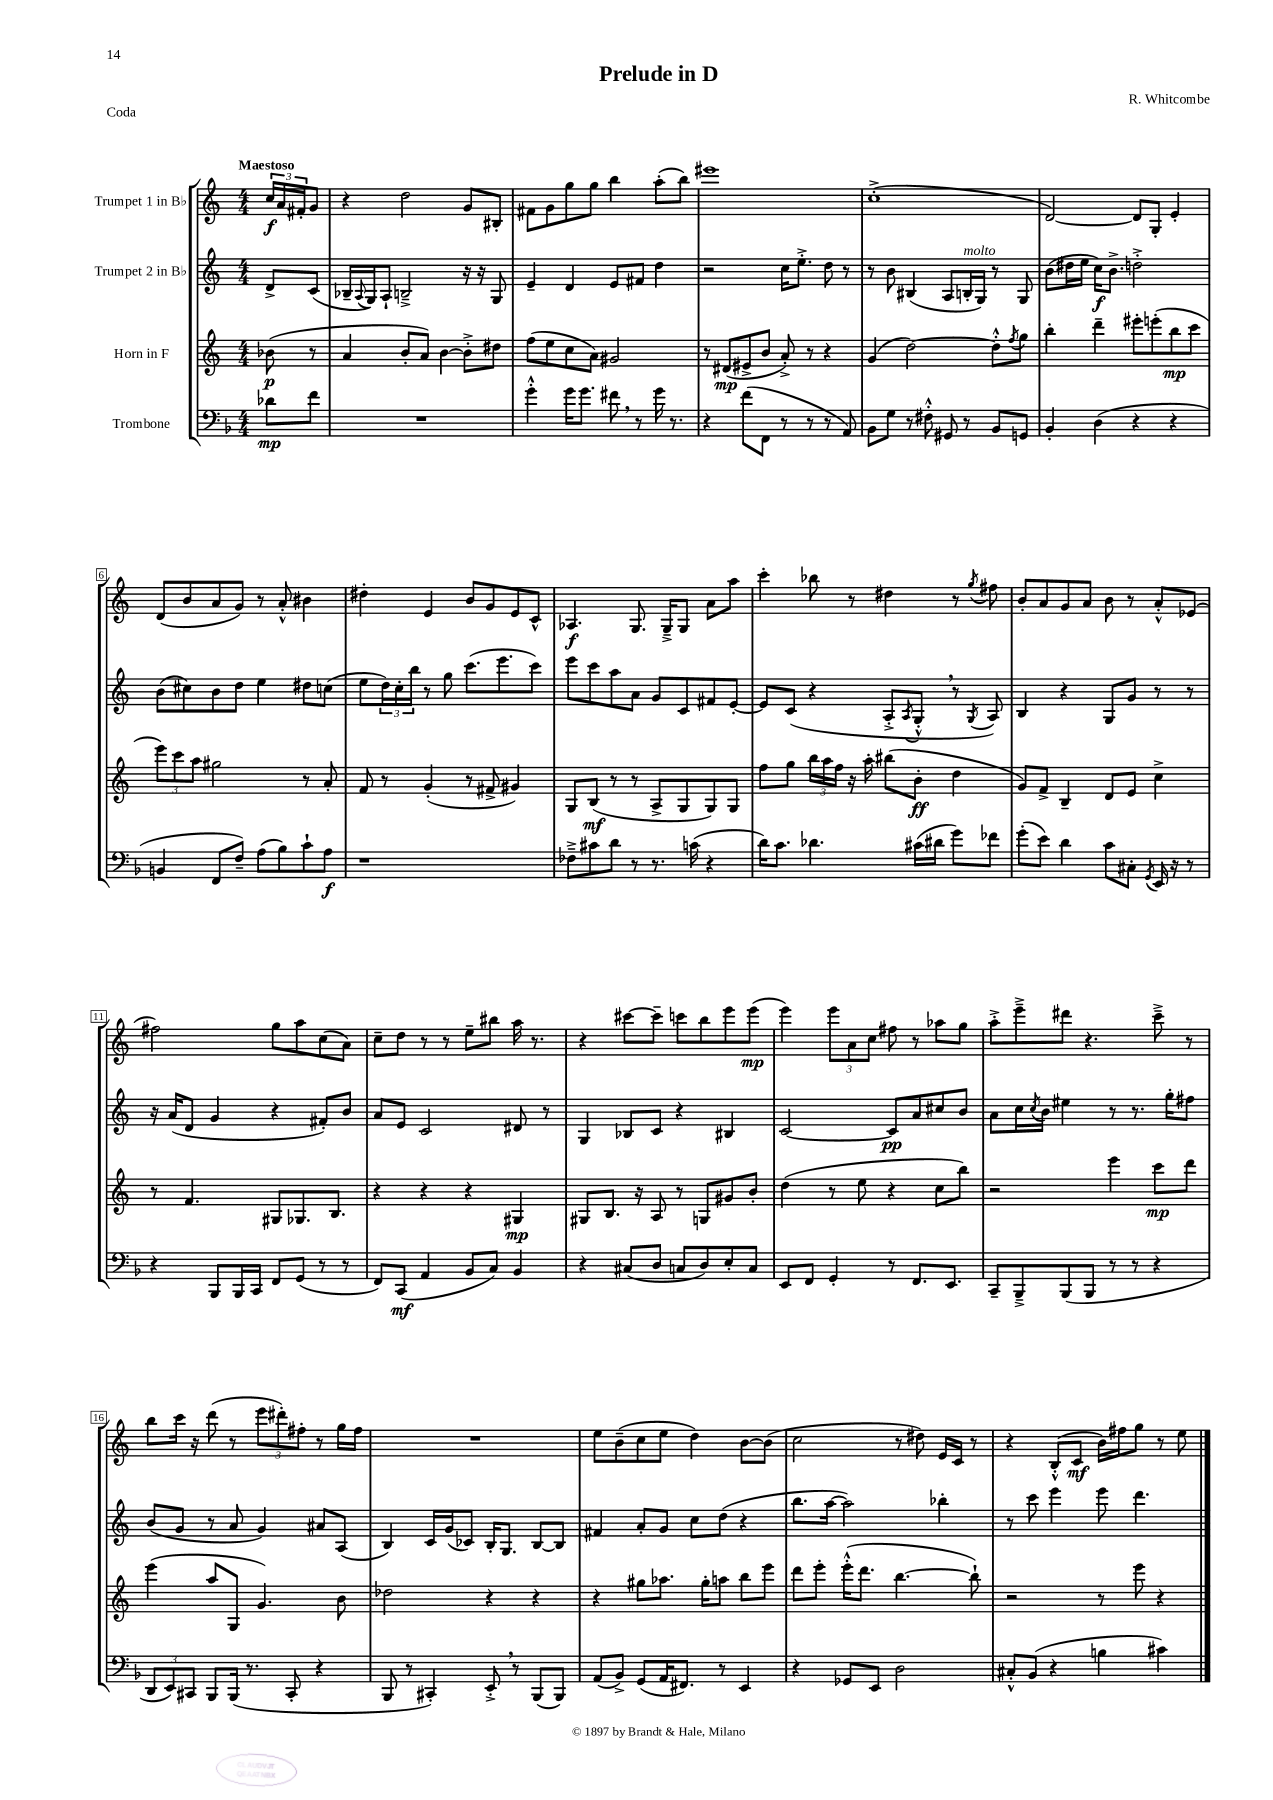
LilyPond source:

\header { title = "Prelude in D" composer = "R. Whitcombe" piece = "Coda" }
<<
\new StaffGroup <<
\new Staff = "s0" \with { instrumentName = "Trumpet 1 in Bb" } {
    \clef treble \key c \major \numericTimeSignature \time 4/4 \partial 4 \tempo "Maestoso"
    \tuplet 3/2 { c''16\f a'16 fis'16-. } g'8 |
    r4 d''2 g'8 bis8-. |
    fis'8 g'8 g''8 g''8 b''4 a''8-.( b''8) |
    eis'''1 |
    c''1-.->( |
    d'2~) d'8 g8-. e'4-. |
    d'8( b'8 a'8 g'8) r8 a'8-.-^ bis'4 |
    dis''4-. e'4 b'8 g'8 e'8 c'8-^ |
    aes4.\f g8. g16---> g8 a'8 a''8 |
    c'''4-. bes''8 r8 dis''4 r8 \acciaccatura { g''8 } fis''8 |
    b'8-. a'8 g'8 a'8 b'8 r8 a'8-.-^ ees'8( |
    fis''2) g''8 a''8 c''8( a'8) |
    c''8-- d''8 r8 r8 e''8-- bis''8 a''16 r8. |
    r4 cis'''8~ cis'''8-- c'''8 b''8 e'''8 e'''8\mp( |
    e'''4) \tuplet 3/2 { e'''8 a'8 c''8 } fis''8 r8 aes''8 g''8 |
    a''8-.-> e'''8---> dis'''8 r4. c'''8---> r8 |
    b''8 c'''16 r16 d'''8( r8 \tuplet 3/2 { e'''8 dis'''8-.) fis''8-. } r8 g''16 fis''16 |
    R1 |
    e''8 b'8--( c''8 e''8 d''4) b'8~ b'8( |
    c''2 r8 dis''8) e'16 c'16 r8 |
    r4 b8-.-^( c'8\mf b'16) fis''16 g''8 r8 e''8 \bar "|." |
}
\new Staff = "s1" \with { instrumentName = "Trumpet 2 in Bb" } {
    \clef treble \key c \major \numericTimeSignature \time 4/4 \partial 4
    d'8-> c'8( |
    bes16-- \appoggiatura { a8 } g16) a8-! b2---> r16 r16 g8 |
    e'4-- d'4 e'8 fis'8 d''4 |
    r2 c''16 e''8.-.-> d''8 r8 |
    r8 b'8 bis4( a8 b16-.^\markup { \italic "molto" } g16) r8 g8 |
    b'8( dis''16 e''16 c''16\f) b'8.-> d''2-.-> |
    b'8( cis''8) b'8 d''8 e''4 dis''8 c''8( |
    e''8 \tuplet 3/2 { d''16) c''16-. b''16 } r8 g''8 c'''8.( e'''8. c'''8) |
    e'''8 c'''8 a''8 a'8 g'8 c'8 fis'8 e'8~-. |
    e'8 c'8( r4 a8-.-> \acciaccatura { a8 } g8-.-^ \breathe r8 \acciaccatura { g8 } a8) |
    b4 r4 g8 g'8 r8 r8 |
    r16 a'16( d'8 g'4 r4 fis'8-.) b'8 |
    a'8 e'8 c'2 dis'8 r8 |
    g4 bes8 c'8 r4 bis4 |
    c'2~ c'8\pp a'8 cis''8 b'8 |
    a'8 c''16 \acciaccatura { c''8 } b'16 eis''4 r8 r8. g''16-. fis''8 |
    b'8( g'8 r8 a'8 g'4) ais'8 a8( |
    b4) c'16 g'16( ces'8) b16-. g8. b8~ b8 |
    fis'4 a'8-. g'8 c''8 d''8( r4 |
    b''8. a''16~ a''2) bes''4-. |
    r8 c'''8 e'''4 e'''8 d'''4. \bar "|." |
}
\new Staff = "s2" \with { instrumentName = "Horn in F" } {
    \clef treble \key c \major \numericTimeSignature \time 4/4 \partial 4
    bes'8\p( r8 |
    a'4 b'8-. a'8) b'4~ b'8-.-> dis''8 |
    f''8( e''8 c''8 a'8) gis'2 |
    r8 dis'8\mp( eis'8-> b'8 a'8-.->) r8 r4 |
    g'4( d''2~) d''8-.-^ \acciaccatura { f''8 } g''8 |
    b''4-. d'''4-- eis'''8-. e'''8-.( b''8\mp c'''8 |
    \tuplet 3/2 { e'''8) c'''8 a''8 } gis''2 r8 a'8-. |
    f'8 r8 g'4-.( r8 fis'8-> gis'4) |
    g8 b8\mf( r8 r8 a8-> g8 g8) g8 |
    f''8 g''8 \tuplet 3/2 { b''16 a''16 f''16 } r16 a''16-. bis''8( b'8-.\ff d''4 |
    g'8) f'8-> b4-- d'8 e'8 c''4-> |
    r8 f'4. gis8 ges8. b8. |
    r4 r4 r4 gis4\mp |
    gis8 b8. r16 a8 r8 g8 gis'8 b'8-. |
    d''4( r8 e''8 r4 c''8 b''8) |
    r2 e'''4 c'''8\mp d'''8 |
    e'''4( a''8 g8 g'4.) b'8 |
    des''2 r4 r4 |
    r4 gis''8 aes''8. gis''16-. a''8 b''8 e'''8 |
    d'''8 e'''8-. e'''16-.-^( d'''8. b''4.~ b''8-!) |
    r2 r8 e'''8 r4 \bar "|." |
}
\new Staff = "s3" \with { instrumentName = "Trombone" } {
    \clef bass \key f \major \numericTimeSignature \time 4/4 \partial 4
    des'8\mp f'8 |
    R1 |
    g'4-.-^ g'16 g'8. fis'8 \breathe r8 g'16 r8. |
    r4 f'8( f,8 r8 r8 r8 a,8) |
    bes,8 g8 r8 fis8-.-^ gis,8 r8 bes,8 g,8 |
    bes,4-. d4( r4 r4 |
    b,4 f,8 f8--) a8( bes8) c'8-! a8\f |
    r1 |
    fes8---> cis'8 d'8 r8 r8. c'16( r4 |
    d'16) c'8. des'4. cis'16( dis'16 g'8) fes'8 |
    g'8-.( e'8) d'4 c'8 cis8-. \acciaccatura { g,8 } e,16 r16 r8 |
    r4 bes,,8 bes,,16 c,16 f,8 g,8( r8 r8 |
    f,8) c,8\mf( a,4 bes,8 c8) bes,4 |
    r4 cis8( d8 c8 d8) e8-. c8 |
    e,8 f,8 g,4-. r8 f,8. e,8. |
    c,8-- bes,,8---> bes,,8( bes,,8 r8 r8 r4 |
    \tuplet 3/2 { d,8 e,8) cis,8 } bes,,8 bes,,16( r8. cis,8-. r4 |
    bes,,8 r8 cis,4-.) e,8-.-> \breathe r8 bes,,8( bes,,8) |
    a,8( bes,8->) g,8( a,16 fis,8.) r8 e,4 |
    r4 ges,8 e,8 d2 |
    cis8-.-^ bes,8( r4 b4 cis'4) \bar "|." |
}
>>
>>
\layout { \context { \Score \override BarNumber.stencil = #(make-stencil-boxer 0.1 0.3 ly:text-interface::print) } }
